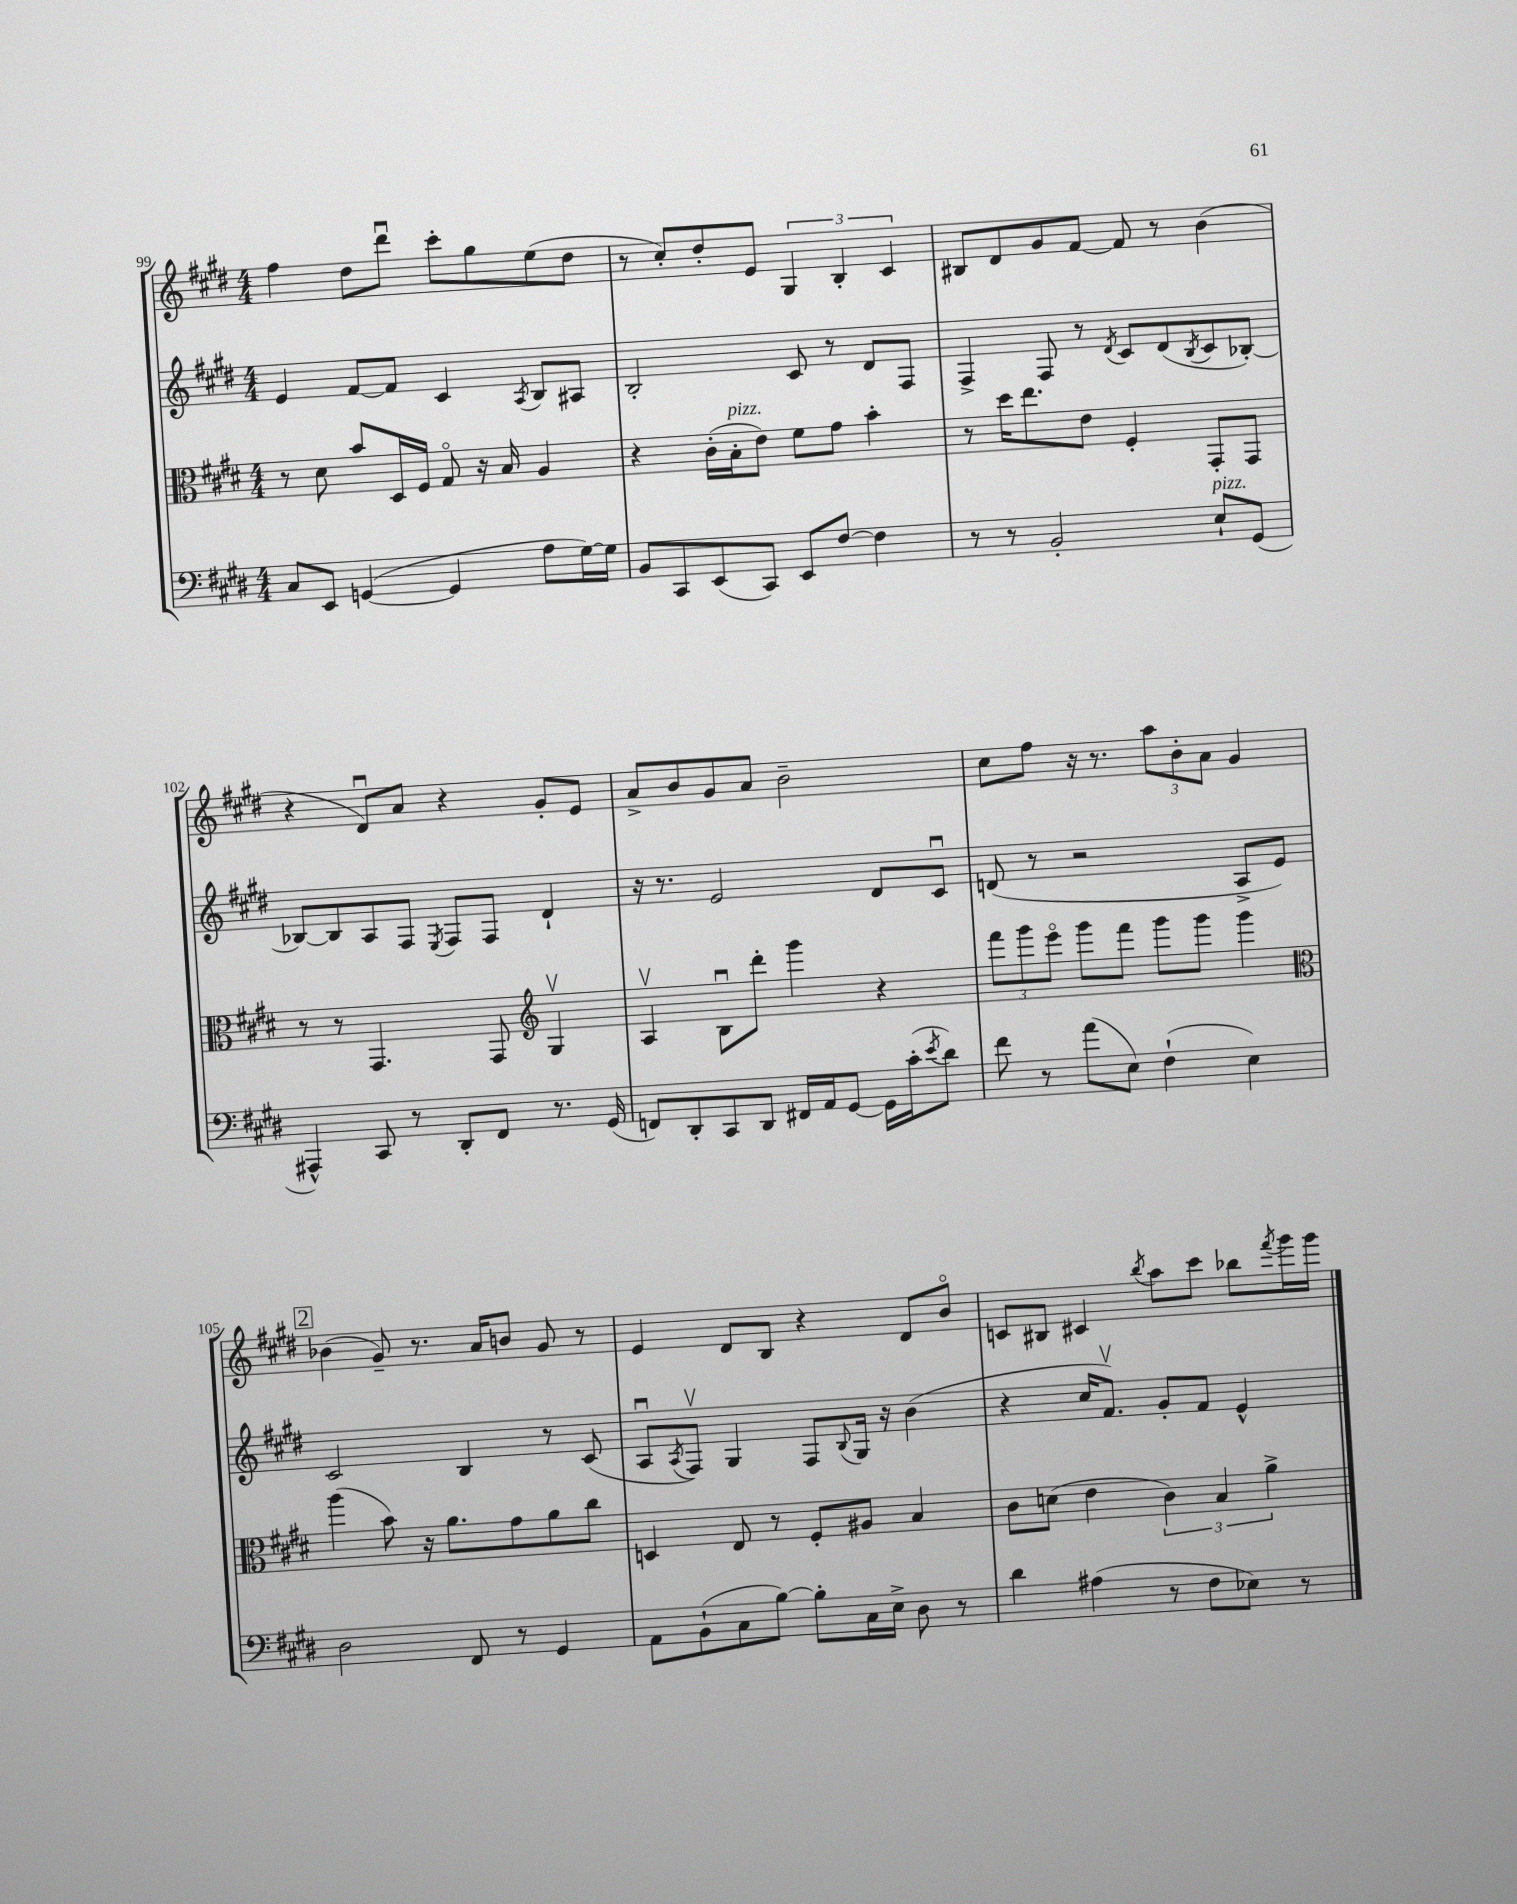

**kern	**kern	**kern	**kern
*staff4	*staff3	*staff2	*staff1
*clefF4	*clefC3	*clefG2	*clefG2
*k[f#c#g#d#]	*k[f#c#g#d#]	*k[f#c#g#d#]	*k[f#c#g#d#]
*M4/4	*M4/4	*M4/4	*M4/4
8C#/L	8r	4e/	4ff#\
8EE/J	8d#\	.	.
([4GG/	8b/L	[8f#/L	8dd#\L
.	16D#/L	8f#/]J	8ddd#u\J
.	16F#/JJ	.	.
4GG/]	8G#o/	4c#/	8ccc#'\L
.	16r	.	8gg#\
.	16B/	.	.
.	.	8qA/	.
8A\L	4A/	8B/L	(8ee\
[16G#\L)	.	8A#/J	8dd#\J
16G#\]JJ	.	.	.
=	=	=	=
8BB/L	4r	2B'/	8r
8CC#/	.	.	8cc#'/L)
(8EE/	(16c#'\LL	.	8dd#'/
.	16B'\J	.	.
8CC#/J)	8e\J)	.	8e/J
8EE/L	8f#\L	8c#/	6G#/
[8F#/J	8g#\J	8r	.
.	.	.	6B'/
4F#\]	4b'\	8d#/L	.
.	.	.	6c#/
.	.	8F#/J	.
=	=	=	=
8r	8r	4F#^/	8B#/L
8r	16dd#\LK	.	8d#/
.	8.ee\	.	.
2BB'/	.	8F#/	8g#/
.	8e\J	8r	[8f#/J
.	.	8qd#/	.
.	4F#'/	8c#/L	8f#/]
.	.	(8d#/	8r
.	.	8qB/	.
8E`/L	8GG#'/L	8c#/	(4b\
(8GG#/J	8GG#/J	[8B-'/J)	.
=	=	=	=
4AAA#^^/)	8r	8B-/_L	4r
.	8r	8B-/]	.
8CC#/	4.GG#/	8A/	8d#u/L)
8r	.	8F#/J	8a/J
.	.	8qE/	.
8DD#'/L	.	8F#/L	4r
8FF#/J	8GG#/	8F#/J	.
*	*clefG2	*	*
8.r	4G#v/	4d#`/	8g#'/L
.	.	.	8e/J
(16GG#/	.	.	.
=	=	=	=
8FF/L)	4Av/	16r	8a^/L
.	.	8.r	.
8DD#'/	.	.	8b/
8CC#/	8Bu\L	2e/	8g#/
8DD#/J	8ddd#'\J	.	8a/J
16FF#/LL	4ggg#\	.	2b~\
16AA/J	.	.	.
[8GG#/J	.	.	.
16GG#\]LL	4r	8d#/L	.
(16c#'\J	.	.	.
8qe/	.	.	.
8d#\J)	.	8c#u/J	.
=	=	=	=
8f#\	12fff#\L	(8d/	8cc#\L
.	12ggg#\	.	.
8r	.	8r	8ff#\J
.	12eeeo\J	.	.
(8a\L	8ggg#\L	2r	16r
.	.	.	8.r
8E\J)	8fff#\J	.	.
(4F#`\	8ggg#\L	.	12aa\L
.	.	.	12b'\
.	8ggg#\J	.	.
.	.	.	12a\J
4E\)	4ggg#\	8A^/L	4g#/
.	.	8e/J)	.
=	=	=	=
*	*clefC3	*	*
2D#\	(4aa\	2c#/	(4b-\
.	8b\)	.	8g#~/)
.	16r	.	8.r
.	8.a\L	.	.
8FF#/	.	4B/	.
.	.	.	16a/LK
8r	8g#\	.	8b/J
4GG#/	8a\	8r	8g#/
.	8cc#\J	(8c#/	8r
=	=	=	=
8AA\L	4D/	8Au/L	4e/
.	.	8qA/	.
(8BB`\	.	8F#v/J)	.
8C#\	8E/	4G#/	8d#/L
[8B\J)	8r	.	8B/J
8B'\]L	8F#'/L	8F#/L	4r
.	.	8qqB/	.
16C#\L	8A#/J	16G#/Jk	.
16E^\JJ	.	16r	.
8D#\	4B/	(4b\	8d#/L
8r	.	.	8bo/J
=	=	=	=
4d#\	8c#\L	4r	8c/L
.	(8d\J	.	8B#/J
(4A#\	4e\	16cc#/LK	4c#/
.	.	8.f#v/J)	.
.	.	.	8qbb/
8r	6c#\)	8g#'/L	8aa\L
8F#\L	.	8f#/J	8ccc#\J
.	6B/	.	.
8E-\J)	.	4e^^/	8bb-\L
.	6a^\	.	.
.	.	.	8qfff#/
8r	.	.	16ggg#\L
.	.	.	16ggg#\JJ
==	==	==	==
*-	*-	*-	*-
